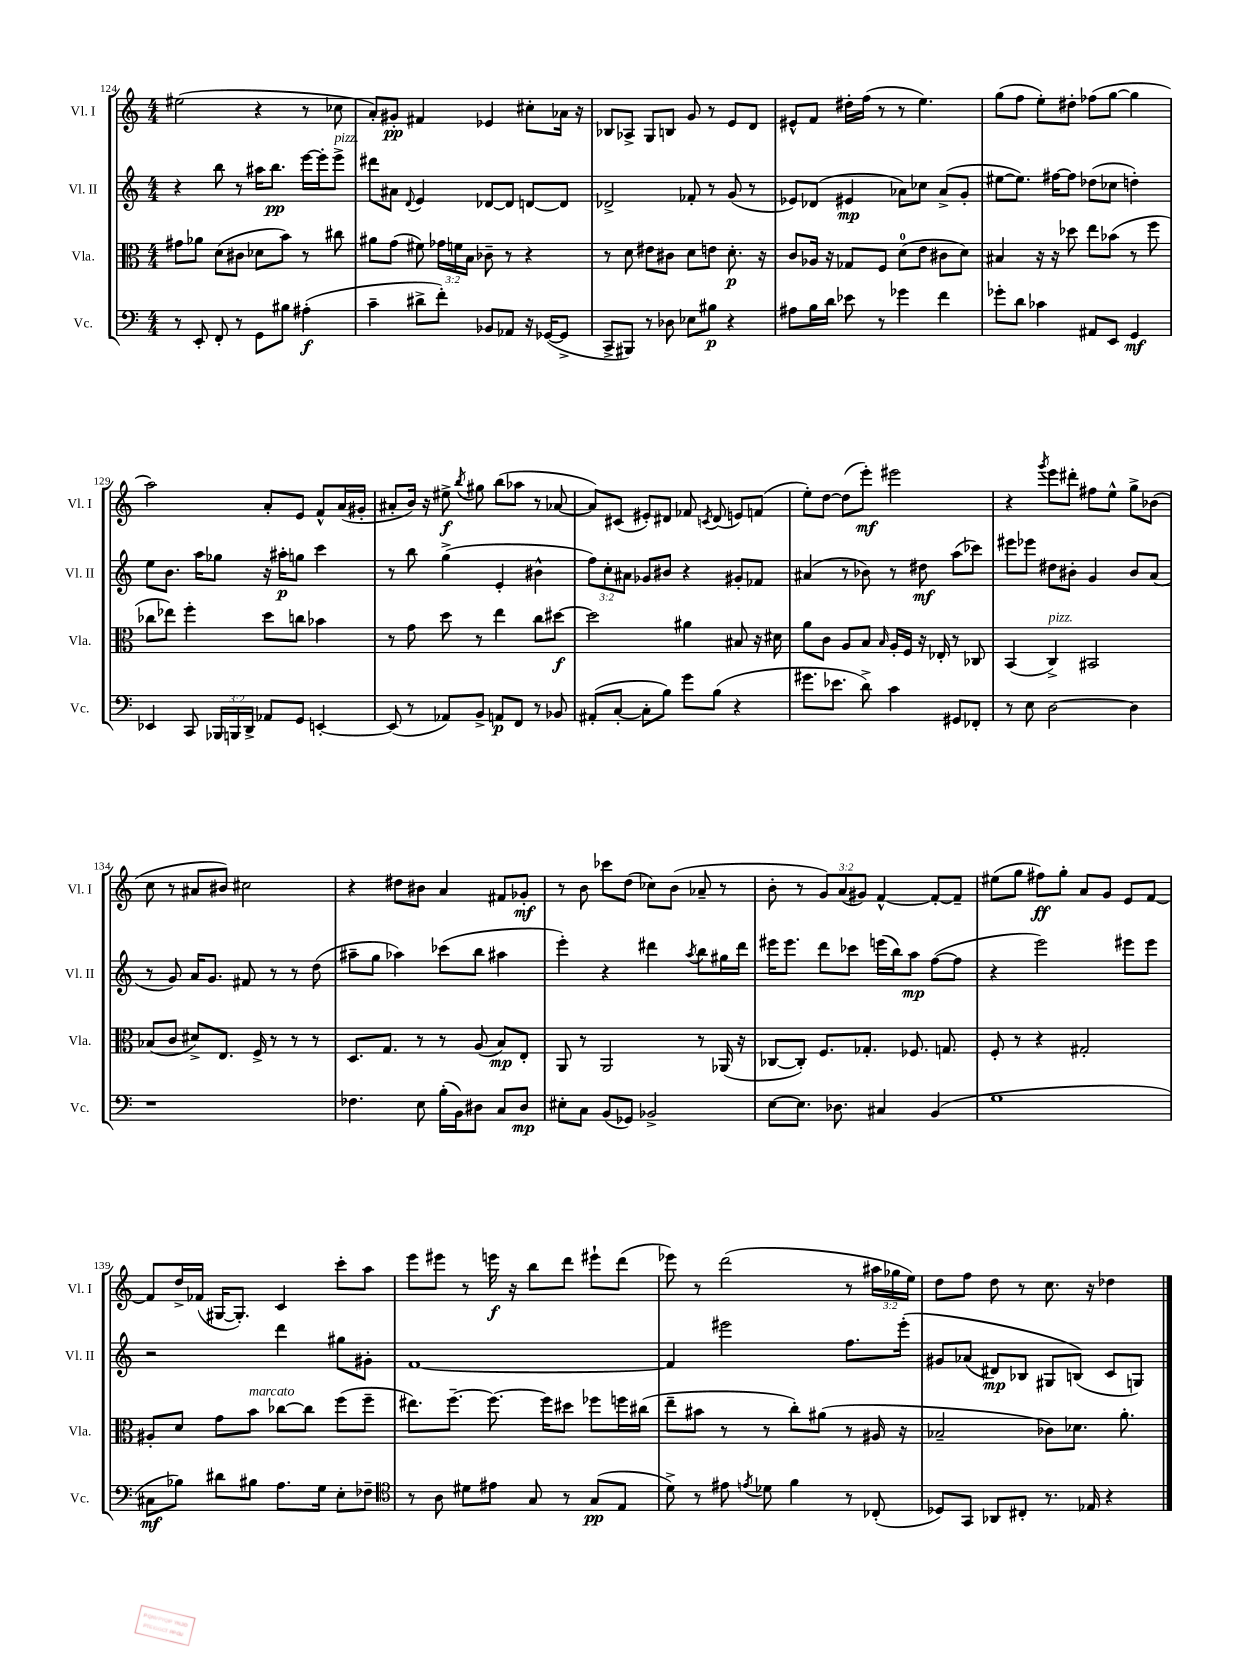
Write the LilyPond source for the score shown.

<<
\new StaffGroup <<
\new Staff = "s0" \with { instrumentName = "Vl. I" shortInstrumentName = "Vl. I" } {
    \clef treble \key c \major \numericTimeSignature \time 4/4 \override Staff.TupletNumber.text = #tuplet-number::calc-fraction-text
    \autoBeamOff eis''2( r4 r8 ces''8 |
    a'8[-.) gis'8]-.\pp fis'4 ees'4 cis''8[-. aes'16] r16 |
    bes8[ aes8]-> g8[ b8] g'8 r8 e'8[ d'8] |
    eis'8[-^ f'8] dis''16[-. f''16]( r8 r8 e''4.) |
    g''8[( f''8] e''8[-.) dis''8]-. fes''8[( g''8]~ g''4 |
    a''2) a'8[-. e'8] f'8[-^ a'16( gis'16]-. |
    ais'8[-. b'16]) r16 eis''8->\f \acciaccatura { b''8 } gis''8 b''8[( aes''8] r8 aes'8~ |
    aes'8[) cis'8]( eis'8[-.) dis'8] fes'8 \acciaccatura { c'8 } dis'8( e'8[) f'8]( |
    e''8[-.) d''8]~ d''8[( e'''8]-.\mf) eis'''2 |
    r4 \acciaccatura { g'''8 } e'''8[ dis'''8]-. fis''8[ e''8]-^ g''8[-> bes'8]( |
    c''8 r8 ais'8[ bis'8]) cis''2 |
    r4 dis''8[ bis'8] a'4 fis'8[ ges'8]-.\mf |
    r8 b'8 ces'''8[ d''8]( ces''8[) b'8]( aes'8-- r8 |
    b'8-. r8 \tuplet 3/2 { g'8[) a'8( gis'8]) } f'4~-^ f'8[~-. f'8]-- |
    eis''8[( g''8] fis''8[\ff) g''8]-. a'8[ g'8] e'8[ f'8]~ |
    f'8[ d''16-> fes'16]( gis16[~ gis8.]-.) c'4 c'''8[-. a''8] |
    e'''8[ eis'''8] r8 e'''16\f r16 b''8[ d'''8] eis'''8[-! d'''8]( |
    ees'''8) r8 d'''2( r8 \tuplet 3/2 { ais''16[ ges''16 e''16]) } |
    d''8[ f''8] d''8 r8 c''8. r16 des''4 \bar "|." |
}
\new Staff = "s1" \with { instrumentName = "Vl. II" shortInstrumentName = "Vl. II" } {
    \clef treble \key c \major \numericTimeSignature \time 4/4 \override Staff.TupletNumber.text = #tuplet-number::calc-fraction-text
    \autoBeamOff r4 b''8 r8 ais''16[ b''8.]\pp e'''16[~ e'''16-. e'''8]->^\markup { \italic "pizz." } |
    dis'''8[ ais'8] \appoggiatura { d'8 } e'4 des'8[~ des'8] d'8[~ d'8] |
    des'2-> fes'8-. r8 g'8( r8 |
    ees'8[) des'8]( eis'4\mp aes'8[) ces''8] aes'8[->( g'8]-. |
    eis''8[~ eis''8.]) fis''16[~ fis''8] des''8[( ces''8] d''4-.) |
    e''8[ b'8.] a''16[ ges''8] r16 ais''16[-.\p g''8] c'''4 |
    r8 b''8 g''4->( e'4-. bis'4-^ |
    \tuplet 3/2 { f''8[) c''8-. ais'8] } ges'8[ bis'8] r4 gis'8[-. fes'8] |
    ais'4( r8 bes'8) r8 dis''8\mf a''8[( ces'''8]) |
    eis'''8[ ees'''8] dis''8[ bis'8]-. g'4 bis'8[ a'8]( |
    r8 g'8) a'16[ g'8.] fis'8 r8 r8 d''8( |
    ais''8[-- g''8] aes''4) ces'''8[( b''8] ais''4 |
    e'''4-.) r4 dis'''4 \acciaccatura { a''8 } b''8[ gis''16 dis'''16] |
    eis'''16[ eis'''8.] d'''8[ ces'''8] e'''16[( b''16) a''8]\mp f''8[~( f''8] |
    r4 e'''2) eis'''8[ eis'''8] |
    r2 d'''4 gis''8[ gis'8]-. |
    f'1~ |
    f'4 eis'''2 f''8.[ eis'''16]-.\( |
    gis'8[ aes'8]( dis'8[\mp) bes8] gis8[ b8](\) c'8[ g8]) \bar "|." |
}
\new Staff = "s2" \with { instrumentName = "Vla." shortInstrumentName = "Vla." } {
    \clef alto \key c \major \numericTimeSignature \time 4/4 \override Staff.TupletNumber.text = #tuplet-number::calc-fraction-text
    \autoBeamOff gis'8[ aes'8] d'8[( cis'8] des'8[ b'8]) r8 cis''8 |
    ais'8[ g'8]( fis'8) \tuplet 3/2 { ges'16[ f'16 b16] } ces'8-- r8 r4 |
    r8 d'8 eis'8[ cis'8] d'8[ e'8] d'8.-.\p r16 |
    c'8[ aes16] r16 ges8[ f8] d'8[-0( e'8] cis'8[ d'8]) |
    bis4 r16 r16 des''8 e''8[ bes'8]( r8 f''8 |
    ces''8[ ees''8]) f''4-. d''8[ c''8] bes'4 |
    r8 g'8 d''8 r8 e''4 c''8[ dis''8]~\f |
    dis''2 ais'4 bis8 r16 dis'16 |
    a'8[ c'8] a8[ b8] \grace { b16 } a16[-. f16] r16 ees16-. r8 ces8 |
    b,4( c4->^\markup { \italic "pizz." }) bis,2 |
    bes8[( c'8] dis'8[->) e8.] f16-> r8 r8 r8 |
    d8.[ g8.] r8 r8 a8( b8[\mp) e8]-. |
    a,8 r8 a,2 r8 aes,16( r16 |
    ces8[~ ces8]-.) f8.[ ges8.]-. fes8. g8. |
    f8-. r8 r4 gis2-. |
    ais8[-. d'8] g'8[ b'8]^\markup { \italic "marcato" } ces''8[~ ces''8] f''8[( f''8]-- |
    eis''8.[) f''8.]~-- f''8.~ f''16[ dis''8] fes''8[ f''16 cis''16]( |
    e''8[-- bis'8] r8 r8 c''8[-.) ais'8]( r8 ais16 r16 |
    bes2-- ces'8[) des'8.] a'8.-. \bar "|." |
}
\new Staff = "s3" \with { instrumentName = "Vc." shortInstrumentName = "Vc." } {
    \clef bass \key c \major \numericTimeSignature \time 4/4 \override Staff.TupletNumber.text = #tuplet-number::calc-fraction-text
    \autoBeamOff r8 e,8-. f,8-. r8 g,8[ bis8] ais4-.\f( |
    c'4-- dis'8[-> f'8]-.) bes,8[ aes,8] r16 ges,16[~( ges,8]-> |
    c,8[-> bis,,8]) r8 des8 ees8[ bis8]\p r4 |
    ais8[ b16 d'16] ees'8 r8 ges'4 f'4 |
    ges'8[-. d'8] ces'4 ais,8[ e,8] g,4\mf |
    ees,4 c,8 \tuplet 3/2 { bes,,16[ b,,16 d,16]-> } aes,8[ g,8] e,4~-. |
    e,8( r8 aes,8[) b,8]-> a,8[\p f,8] r8 bes,8 |
    ais,8[-.( c8]~-. c8[-. b8]) g'8[ b8]( r4 |
    gis'8.[ ees'8.] d'8->) c'4 gis,8[ fes,8]-. |
    r8 e8 d2~ d4 |
    r1 |
    fes4. e8 b16[-.( b,16) dis8] c8[ dis8]\mp |
    eis8[-. c8] b,8[( ges,8]) bes,2-> |
    e8[~ e8.] des8. cis4 b,4( |
    g1 |
    cis8[\mf bes8]) dis'8[ bis8] a8.[ g16] e8[-. fes8]-- |
    \clef tenor r8 a8 dis'8[ eis'8] g8 r8 g8[\pp( e8] |
    d'8->) r8 eis'8 \acciaccatura { e'8 } des'8 f'4 r8 ces8-.( |
    des8[) g,8] aes,8[ cis8]-. r8. ees16 r4 \bar "|." |
}
>>
>>
\layout { \context { \Score currentBarNumber = #124 } }
